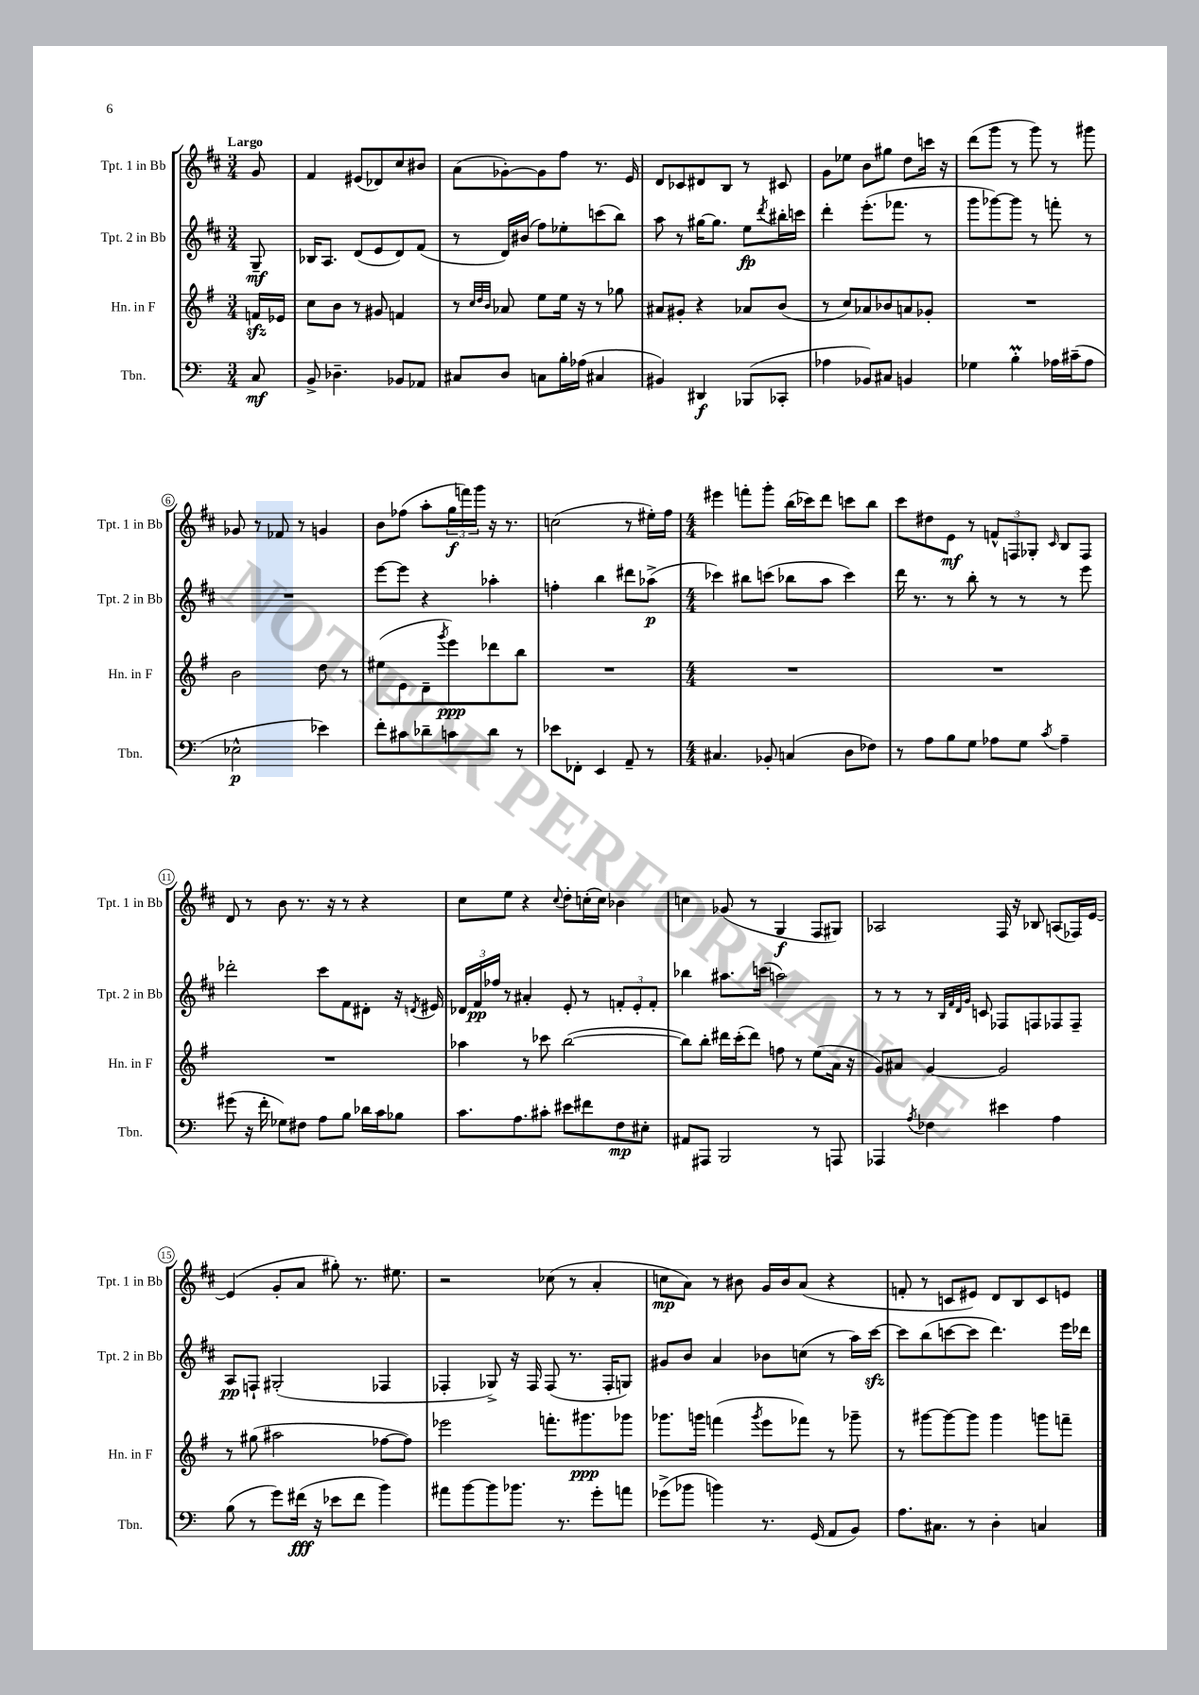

**kern	**dynam	**kern	**dynam	**kern	**dynam	**kern	**dynam
*part4	*part4	*part3	*part3	*part2	*part2	*part1	*part1
*staff4	*staff4	*staff3	*staff3	*staff2	*staff2	*staff1	*staff1
*I"Tbn.	*	*I"Hn. in F	*	*I"Tpt. 2 in Bb	*	*I"Tpt. 1 in Bb	*
*I'Tbn.	*	*I'Hn. in F	*	*I'Tpt. 2 in Bb	*	*I'Tpt. 1 in Bb	*
*clefF4	*	*clefG2	*	*clefG2	*	*clefG2	*
*k[]	*	*k[f#]	*	*k[f#c#]	*	*k[f#c#]	*
*M3/4	*	*M3/4	*	*M3/4	*	*M3/4	*
=	=	=	=	=	=	=	=
!	!	!	!	!	!	!LO:TX:a:B:t=Largo	!
8C/	mf	16fnzz/LL	.	8G~/	mf	8g/	.
.	.	16e-X/JJ	.	.	.	.	.
=1	=1	=1	=1	=1	=1	=1	=1
8BB^/	.	8cc\L	.	16B-X/KL	.	4f#/	.
.	.	.	.	8.A/J	.	.	.
4.D-X~\	.	8b\J	.	.	.	.	.
.	.	8r	.	(8d/L	.	(8e#X/L	.
.	.	8g#X/	.	8e/	.	8d-X/)	.
8BB-X/L	.	4fn/	.	8d/)	.	8cc#/	.
8AA-X/J	.	.	.	(8f#/J	.	8b#X/J	.
=2	=2	=2	=2	=2	=2	=2	=2
8C#X/L	.	8r	.	8r	.	(8a\L	.
.	.	32qqcc/LLL	.	.	.	.	.
.	.	32qqdd/	.	.	.	.	.
.	.	32qqb/JJJ	.	.	.	.	.
8D/J	.	8a-X/	.	16d/LL)	.	[8g-X'\)	.
.	.	.	.	(16b#X/JJ	.	.	.
8Cn\L	.	8ee\L	.	8ff#\L)	.	8g-\]	.
16B'\L	.	16ee\Jk	.	8ee-X'\	.	8ff#\J	.
(16A-X\JJ	.	16r	.	.	.	.	.
4C#X/	.	8r	.	(8cccn\	.	8.r	.
.	.	8gg-X\	.	8bb\J)	.	.	.
.	.	.	.	.	.	16e/	.
=3	=3	=3	=3	=3	=3	=3	=3
4BB#X/)	.	8a#X/L	.	8aa\	.	8d/L	.
.	.	8g#X'/J	.	8r	.	8c-X/	.
4DD#X/	f	4r	.	[16gg#X\KL	.	8d#X/	.
.	.	.	.	8.gg#\J]	.	.	.
.	.	.	.	.	.	8B/J	.
(8BBB-X/L	.	8a-X/L	.	8ee\L	fp	8r	.
.	.	.	.	8qddd/	.	.	.
8CC-X'/J	.	(8b/J	.	16bb#X'\L	.	8c#X/	.
.	.	.	.	16cccn\JJ	.	.	.
=4	=4	=4	=4	=4	=4	=4	=4
4A-X\	.	8r	.	4ddd'\	.	8g\L	.
.	.	8cc/L)	.	.	.	8ee-X\J	.
8BB-X/L)	.	8a-X/	.	(8.eee'\L	.	8b\L	.
8C#X/J	.	8b-X/	.	.	.	8gg#X\J	.
.	.	.	.	8.fff-X\J	.	.	.
4BBn/	.	8an/	.	.	.	8dd\L	.
.	.	8g-X'/J	.	8r	.	16cccn\Jk	.
.	.	.	.	.	.	16r	.
=5	=5	=5	=5	=5	=5	=5	=5
4G-X\	.	2.r	.	8ggg\L	.	(8ddd\L	.
.	.	.	.	[8ggg-X\)	.	8ggg\J	.
4Bm'\	.	.	.	8ggg-\J]	.	8r	.
.	.	.	.	8r	.	8ggg\)	.
16A-X\LL	.	.	.	8fffn'\	.	8r	.
(16c#X~\J	.	.	.	.	.	.	.
8A-\J	.	.	.	8r	.	8ggg#X\	.
!!LO:LB:g=z
=6	=6	=6	=6	=6	=6	=6	=6
2E-X^^\	p	2b\	.	2.r	.	8g-X/	.
.	.	.	.	.	.	8r	.
.	.	.	.	.	.	8f-X/	.
.	.	.	.	.	.	8r	.
4e-X\)	.	8dd\	.	.	.	4gn/	.
.	.	8r	.	.	.	.	.
=7	=7	=7	=7	=7	=7	=7	=7
8f'\L	.	(8ee#X\L	.	[8eee\L	.	8b\L	.
8c#X\	.	8e\	.	8eee\J]	.	(8ff-X\J	.
8d-X~\	.	8d~\	.	4r	.	8aa'\L	.
.	.	8qggg/	.	.	.	.	.
8cn\	.	8eee\)	ppp	.	.	24gg\L	f
.	.	.	.	.	.	24fffn\)	.
.	.	.	.	.	.	24ggg\JJ	.
8d-\J	.	8ddd-X\	.	4aa-X'\	.	16r	.
.	.	.	.	.	.	8.r	.
8r	.	8bb\J	.	.	.	.	.
=8	=8	=8	=8	=8	=8	=8	=8
8e-X\L	.	2.r	.	4ffn'\	.	(2ccn\	.
8FF-X'\J	.	.	.	.	.	.	.
4EE/	.	.	.	4bb\	.	.	.
8AA~/	.	.	.	8ddd#X\L	.	8r	.
8r	.	.	.	(8aa-X^\J	p	16ee#X'\LL)	.
.	.	.	.	.	.	16ff#\JJ	.
=9	=9	=9	=9	=9	=9	=9	=9
*M4/4	*	*M4/4	*	*M4/4	*	*M4/4	*
4.C#X/	.	1r	.	4ccc-X\)	.	4eee#X\	.
.	.	.	.	8bb#X\L	.	8fffn'\L	.
8BB-X'/	.	.	.	(8cccn\J	.	8ggg'\J	.
(4Cn/	.	.	.	8bb-X\L	.	(16bb\LL	.
.	.	.	.	.	.	16ccc-X\J)	.
.	.	.	.	8aa\J	.	8ddd\J	.
8D\L	.	.	.	4ccc\)	.	8cccn\L	.
8F-X\J)	.	.	.	.	.	8bb\J	.
=10	=10	=10	=10	=10	=10	=10	=10
8r	.	1r	.	16ddd\	.	8ccc#\L	.
.	.	.	.	8.r	.	.	.
8A\L	.	.	.	.	.	8dd#X\	.
8B\	.	.	.	8r	.	8e\J	mf
8G\J	.	.	.	8bb'\	.	8r	.
8A-X\L	.	.	.	8r	.	12fn^^/L	.
.	.	.	.	.	.	12Fn/	.
8G\J	.	.	.	8r	.	.	.
.	.	.	.	.	.	12G-X'/J	.
8qc/	.	.	.	.	.	16qqc#/	.
4A-~\	.	.	.	8r	.	8B/L	.
.	.	.	.	8eee\	.	8F/J	.
!!LO:LB:g=z
=11	=11	=11	=11	=11	=11	=11	=11
(8g#X\	.	1r	.	2ddd-X'\	.	8d/	.
16r	.	.	.	.	.	8r	.
16f'\	.	.	.	.	.	.	.
8G-X\L)	.	.	.	.	.	8b\	.
8F#X\J	.	.	.	.	.	8.r	.
8A\L	.	.	.	8ccc#\L	.	.	.
.	.	.	.	.	.	16r	.
8B\J	.	.	.	8f#\	.	8r	.
16d-X\LL	.	.	.	8d#X'\J	.	4r	.
16c\J	.	.	.	.	.	.	.
8B-X\J	.	.	.	16r	.	.	.
.	.	.	.	8qdn/	.	.	.
.	.	.	.	16e#X/	.	.	.
=12	=12	=12	=12	=12	=12	=12	=12
8.c\L	.	4aa-X\	.	24d-X/LL	.	8cc#\L	.
.	.	.	.	24f#/	pp	.	.
.	.	.	.	24ff-X/JJ	.	.	.
.	.	.	.	8r	.	8ee\J	.
8.A\	.	.	.	.	.	.	.
.	.	8r	.	4a#X'/	.	4r	.
8c#X'\J	.	8ccc-X\	.	.	.	.	.
.	.	.	.	.	.	8qqcc#/	.
8e#X\L	.	([2bb\	.	8e'/	.	8dd'\L	.
8f#X\	.	.	.	8r	.	(16ccn'\L	.
.	.	.	.	.	.	16cc\JJ)	.
8F\	mp	.	.	12fn'/L	.	4b-X\	.
.	.	.	.	12e'/	.	.	.
8E#X'\J	.	.	.	.	.	.	.
.	.	.	.	12f'/J	.	.	.
=13	=13	=13	=13	=13	=13	=13	=13
8AA#X/L	.	8bb\L])	.	4bb-X\	.	4ccn\	.
8AAA#X/J	.	8bb'\J	.	.	.	.	.
2BBB/	.	16ddd#X\LL	.	8.aa#X\L	.	(8g-X/	.
.	.	(16ccc'\J	.	.	.	.	.
.	.	8ddd#\J)	.	.	.	8r	.
.	.	.	.	(16cccn\Jk	.	.	.
.	.	8ffn\	.	2aan\)	.	4G/	f
.	.	8r	.	.	.	.	.
8r	.	(8ee\L	.	.	.	8F#/L	.
8AAAn/	.	16a\Jk	.	.	.	8G#X/J)	.
.	.	16r	.	.	.	.	.
=14	=14	=14	=14	=14	=14	=14	=14
4AAA-X/	.	8g/L)	.	8r	.	2A-X/	.
.	.	8a#X/J	.	8r	.	.	.
8qA/	.	.	.	.	.	.	.
4F-X\	.	[4g/	.	8r	.	.	.
.	.	.	.	32qqB/LLL	.	.	.
.	.	.	.	32qqf#/	.	.	.
.	.	.	.	32qqd/	.	.	.
.	.	.	.	32qqg/JJJ	.	.	.
.	.	.	.	8cn/	.	.	.
4e#X\	.	2g/]	.	8F-X/L	.	16F#/	.
.	.	.	.	.	.	16r	.
.	.	.	.	8Fn/	.	8B-X/	.
4A\	.	.	.	8F-X/	.	(8An/L	.
.	.	.	.	8F-~/J	.	16F-X/L)	.
.	.	.	.	.	.	[16e/JJ	.
!!LO:LB:g=z
=15	=15	=15	=15	=15	=15	=15	=15
(8B\	.	8r	.	8A/L	pp	(4e/]	.
8r	.	(8gg#X\	.	8Fn`/J	.	.	.
8g\L)	.	2aa#X\	.	(2G#X'/	.	8g'/L	.
(16f#X\Jk	fff	.	.	.	.	8a/J	.
16r	.	.	.	.	.	.	.
8e-X\L	.	.	.	.	.	8gg#X'\)	.
8f#\J	.	.	.	.	.	8.r	.
4b\)	.	[8ff-X\L	.	4F-X/	.	.	.
.	.	.	.	.	.	8.ee#X\	.
.	.	8ff-\J])	.	.	.	.	.
=16	=16	=16	=16	=16	=16	=16	=16
8a#X\L	.	2eee-X\	.	4F-X'/	.	2r	.
[8b\	.	.	.	.	.	.	.
8b\]	.	.	.	8G-X^/)	.	.	.
8.b-X\J	.	.	.	16r	.	.	.
.	.	.	.	16F-/	.	.	.
.	.	8.fffn'\L	.	(8F-/	.	(8cc-X\	.
8.r	.	.	.	.	.	.	.
.	.	.	.	8.r	.	8r	.
.	.	8.ggg#X\	ppp	.	.	.	.
8g'\L	.	.	.	.	.	4a'/	.
.	.	.	.	16F-'/KL	.	.	.
8an\J	.	8ggg-X\J	.	8Gn/J)	.	.	.
=17	=17	=17	=17	=17	=17	=17	=17
(8g-X^\L	.	8.ggg-X\L	.	8g#X/L	.	8ccn\L	mp
8b-X\J	.	.	.	8b/J	.	8a\J)	.
.	.	16gggn\Jk	.	.	.	.	.
4bn\)	.	(4fffn\	.	4a/	.	8r	.
.	.	.	.	.	.	8b#X\	.
.	.	8qggg/	.	.	.	.	.
8.r	.	8eee\L	.	8b-X\L	.	16g/LL	.
.	.	.	.	.	.	16b#/J	.
.	.	8fff-X\J)	.	(8ccn\J	.	(8a/J	.
(16GG/	.	.	.	.	.	.	.
8AA/L	.	8r	.	8r	.	4r	.
8BB/J)	.	8ggg-X~\	.	16aa\LL)	.	.	.
.	.	.	.	[16ccc#zz\JJ	.	.	.
=18	=18	=18	=18	=18	=18	=18	=18
8.A\L	.	8r	.	8ccc#\L]	.	8fn'/	.
.	.	[8ggg#X\L	.	(8bb\	.	8r	.
8.C#X\J	.	.	.	.	.	.	.
.	.	8ggg#\_	.	[8cccn\	.	8cn/L	.
8r	.	8ggg#\J]	.	8ccc\J]	.	8e#X/J)	.
4D'\	.	4ggg#\	.	4.ddd\)	.	8d/L	.
.	.	.	.	.	.	8B/	.
4Cn/	.	8gggn\L	.	.	.	8c/	.
.	.	8fffn~\J	.	16eee\LL	.	8en/J	.
.	.	.	.	16ddd-X\JJ	.	.	.
==	==	==	==	==	==	==	==
*-	*-	*-	*-	*-	*-	*-	*-
